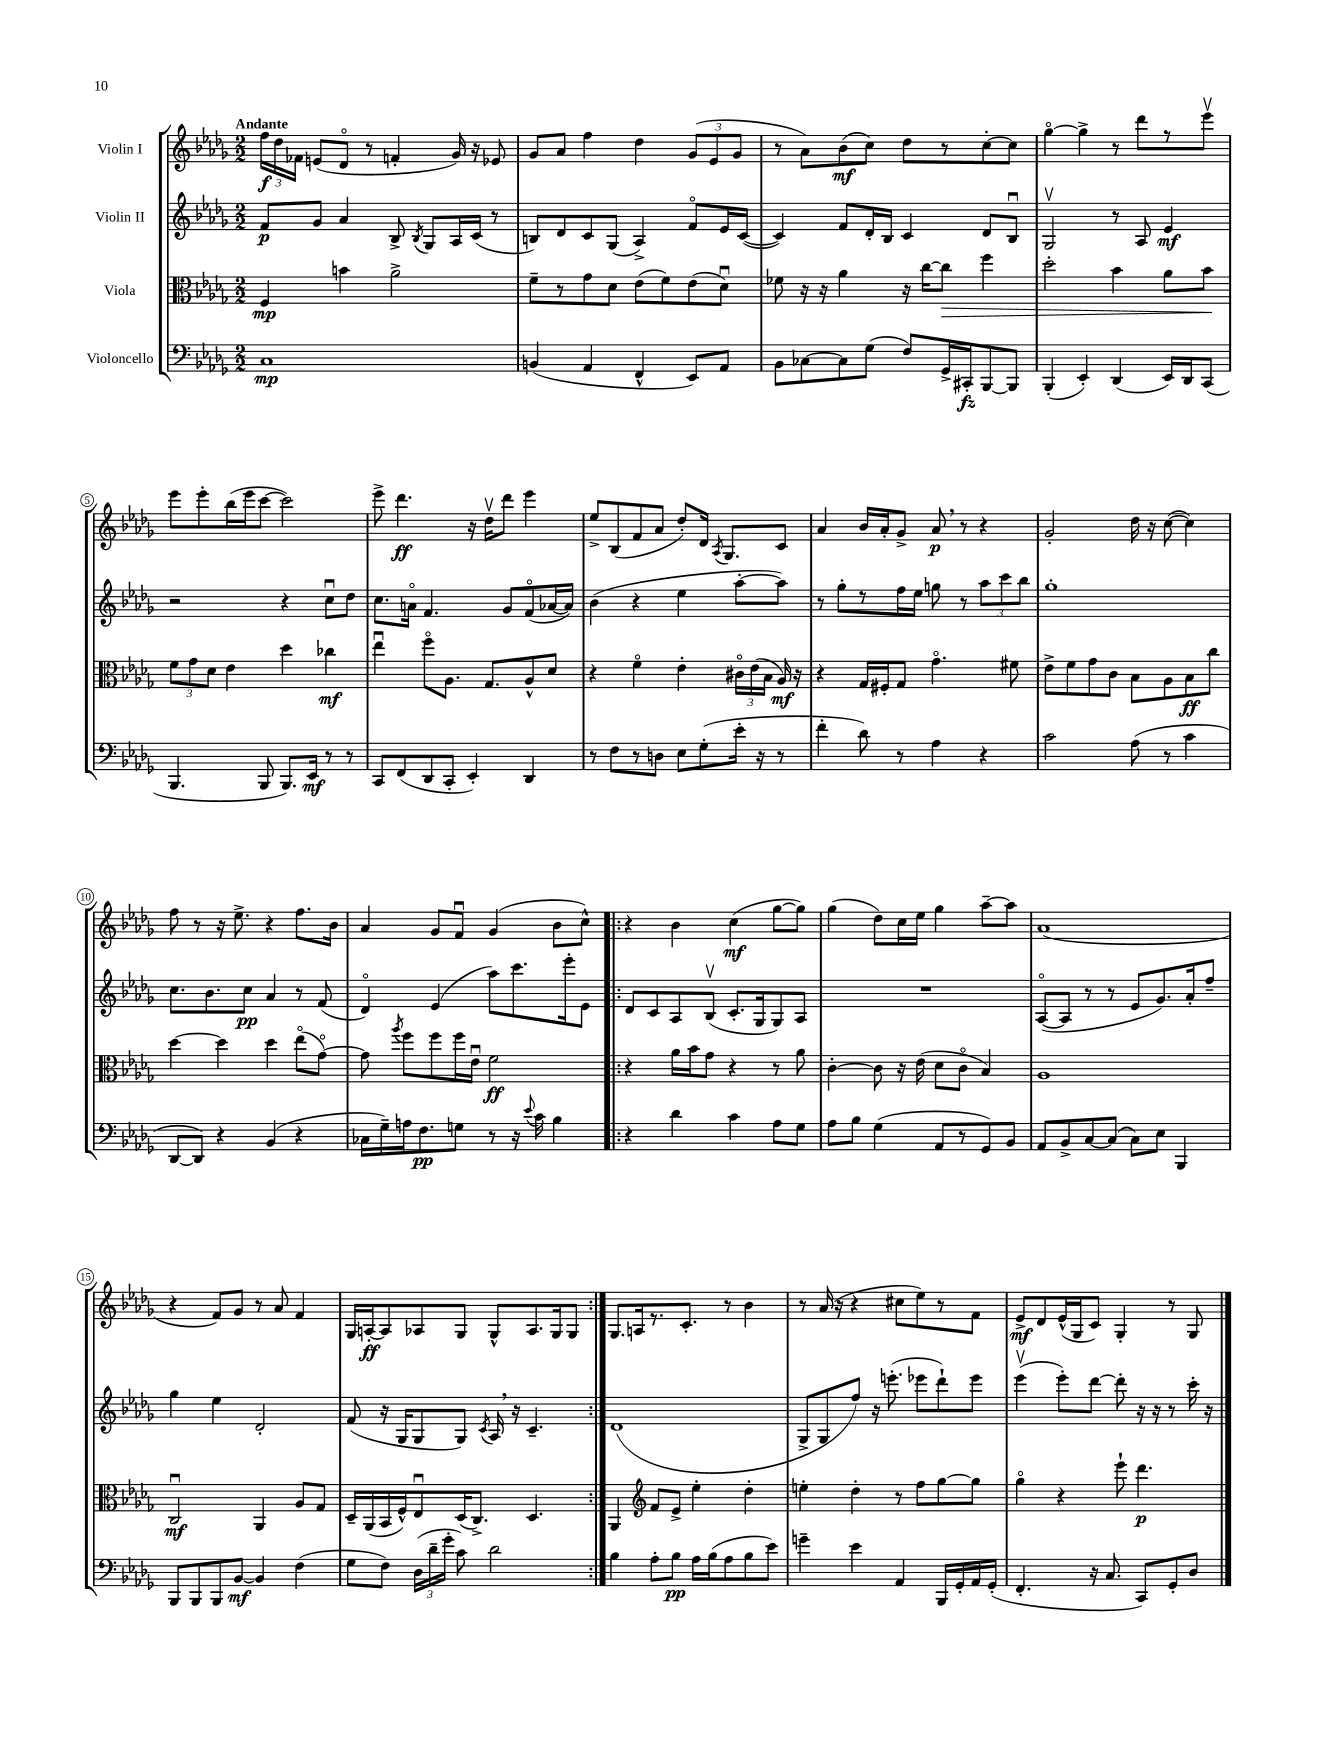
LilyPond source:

<<
\new StaffGroup <<
\new Staff = "s0" \with { instrumentName = "Violin I" } {
    \clef treble \key des \major \numericTimeSignature \time 2/2 \tempo "Andante"
    \autoBeamOff \tuplet 3/2 { f''16[\f des''16 fes'16] } e'8[( des'8]\flageolet r8 f'4-. ges'16) r16 ees'8 |
    ges'8[ aes'8] f''4 des''4 \tuplet 3/2 { ges'8[( ees'8 ges'8] } |
    r8 aes'8[) bes'8\mf( c''8]) des''8[ r8 c''8~-. c''8] |
    ges''4~\flageolet ges''4-> r8 des'''8[ r8 ees'''8]\upbow |
    ees'''8[ ees'''8-. bes''16( ees'''16 c'''8]~ c'''2) |
    ees'''8-> des'''4.\ff r16 des''16[\upbow des'''8] ees'''4 |
    ees''8[-> bes8( f'8 aes'8] des''8[-.) des'16] \acciaccatura { aes8 } ges8.[ c'8] |
    aes'4 bes'16[ aes'16-. ges'8]-> aes'8\p \breathe r8 r4 |
    ges'2-. des''16 r16 c''8~( c''4) |
    f''8 r8 r16 ees''8.-> r4 f''8.[ bes'16] |
    aes'4 ges'8[ f'8]\downbow ges'4( bes'8[ c''8]-^) |
    \repeat volta 2 { r4 bes'4 c''4\mf( ges''8[~ ges''8]) |
    ges''4( des''8[) c''16 ees''16] ges''4 aes''8[~-- aes''8] |
    aes'1( |
    r4 f'8[) ges'8] r8 aes'8 f'4 |
    ges16[ a16~-.\ff a8 aes8 ges8] ges8[-^ aes8. ges16 ges8] | }
    ges8.[ a16 r8. c'8.]-. r8 bes'4 |
    r8 aes'16( r16 r4 cis''8[ ees''8) r8 f'8] |
    ees'8[->\mf des'8 ees'16-^( ges16 c'8]) ges4-. r8 ges8 \bar "|." |
}
\new Staff = "s1" \with { instrumentName = "Violin II" } {
    \clef treble \key des \major \numericTimeSignature \time 2/2
    \autoBeamOff f'8[\p ges'8] aes'4 bes8-> \acciaccatura { bes8 } ges8[ aes16 c'16]( r8 |
    b8[) des'8 c'8 ges8]( aes4->) f'8[\flageolet ees'16 c'16]~( |
    c'4) f'8[ des'16-. bes16] c'4 des'8[ bes8]\downbow |
    ges2\upbow r8 aes8 ees'4\mf |
    r2 r4 c''8[\downbow des''8] |
    c''8.[ a'16]\flageolet f'4. ges'8[ f'8\flageolet( aes'16~ aes'16]) |
    bes'4( r4 ees''4 aes''8[~-. aes''8]) |
    r8 ges''8[-. r8 f''16 ees''16] g''8 r8 \tuplet 3/2 { aes''8[ c'''8 bes''8] } |
    ges''1-. |
    c''8.[ bes'8. c''8]\pp aes'4 r8 f'8( |
    des'4\flageolet) ees'4( aes''8[) c'''8. ees'''16-. ees'8] |
    \repeat volta 2 { des'8[ c'8 aes8 bes8]\upbow( c'8.[-. ges16 ges8) aes8] |
    R1 |
    aes8[~\flageolet( aes8] r8 r8 ees'8[ ges'8.) aes'16-. f''8]-- |
    ges''4 ees''4 des'2-. |
    f'8( r16 ges16[ ges8 ges8]) \acciaccatura { c'8 } aes16 \breathe r16 c'4.-- | }
    des'1( |
    ges8[-> ges8 f''8]) r16 e'''8.-.( ees'''8[ des'''8-!) ees'''8] |
    ees'''4\upbow( ees'''8[-.) des'''8]~ des'''8-. r16 r16 r8 c'''16-. r16 \bar "|." |
}
\new Staff = "s2" \with { instrumentName = "Viola" } {
    \clef alto \key des \major \numericTimeSignature \time 2/2
    \autoBeamOff f4\mp b'4 aes'2-> |
    f'8[-- r8 ges'8 des'8] ees'8[( f'8) ees'8( des'8]\downbow) |
    fes'8 r16 r16 aes'4 r16 c''16[~ c''8]\> f''4 |
    des''2-. bes'4 aes'8[ bes'8]\! |
    \tuplet 3/2 { f'8[ ges'8 des'8] } ees'4 des''4 ces''4\mf |
    ees''4\downbow f''8[\flageolet aes8.] ges8.[ aes8-^ des'8] |
    r4 f'4\flageolet ees'4-. \tuplet 3/2 { cis'16[\flageolet ees'16( bes16] } aes16\mf) r16 |
    r4 ges16[ fis16-. ges8] ges'4.\flageolet fis'8 |
    ees'8[-> f'8 ges'8 c'8] bes8[ aes8 bes8\ff c''8] |
    des''4~ des''4 des''4 ees''8[\flageolet( ges'8]~\flageolet) |
    ges'8 \acciaccatura { aes''8 } f''8[ f''8 f''16 ees'16]\downbow f'2\ff |
    \repeat volta 2 { r4 aes'16[ bes'16 ges'8] r4 r8 aes'8 |
    c'4~-. c'8 r16 ees'16( des'8[ c'8]\flageolet bes4) |
    aes1 |
    c2\downbow\mf aes,4 aes8[ ges8] |
    des16[-- aes,16( bes,16 f16-^) ees8\downbow des16( c8.]->) des4. | }
    aes,4 \clef treble f'8[ ees'8]-> ees''4-. des''4-. |
    e''4-. des''4-. r8 f''8[ ges''8~ ges''8] |
    ges''4\flageolet r4 ees'''8-! des'''4.\p \bar "|." |
}
\new Staff = "s3" \with { instrumentName = "Violoncello" } {
    \clef bass \key des \major \numericTimeSignature \time 2/2
    \autoBeamOff c1\mp |
    b,4( aes,4 f,4-^ ees,8[) aes,8] |
    bes,8[ ces8~ ces8 ges8]( f8[) ges,16-> cis,16-.\fz bes,,8~ bes,,8] |
    bes,,4-.( ees,4-.) des,4( ees,16[) des,16 c,8]( |
    bes,,4. bes,,8 bes,,8.[) ees,16]\mf r8 r8 |
    c,8[ f,8( des,8 c,8]-. ees,4-.) des,4 |
    r8 f8[ r8 d8] ees8[ ges8-.( ees'16]-. r16 r8 |
    f'4-. des'8) r8 aes4 r4 |
    c'2 aes8( r8 c'4 |
    des,8[~ des,8]) r4 bes,4( r4 |
    ces16[ ges16--) a16 f8.\pp g8] r8 r16 \appoggiatura { ees'8 } c'16 bes4 |
    \repeat volta 2 { r4 des'4 c'4 aes8[ ges8] |
    aes8[ bes8] ges4( aes,8[ r8 ges,8) bes,8] |
    aes,8[ bes,8-> c8~ c8]( c8[) ees8] bes,,4 |
    bes,,8[ bes,,8 bes,,8 bes,8]~\mf bes,4 f4( |
    ges8[ f8]) \tuplet 3/2 { des16[( des'16-- ges'16]-. } c'8) des'2 | }
    bes4 aes8[-. bes8]\pp aes16[ bes16( aes8 bes8 ees'8]) |
    g'4-- ees'4 aes,4 bes,,16[ ges,16-. aes,16 ges,16]-.( |
    f,4.-. r16 c8. c,8[) ges,8-. des8] \bar "|." |
}
>>
>>
\layout { \context { \Score \override BarNumber.stencil = #(make-stencil-circler 0.1 0.3 ly:text-interface::print) } }
